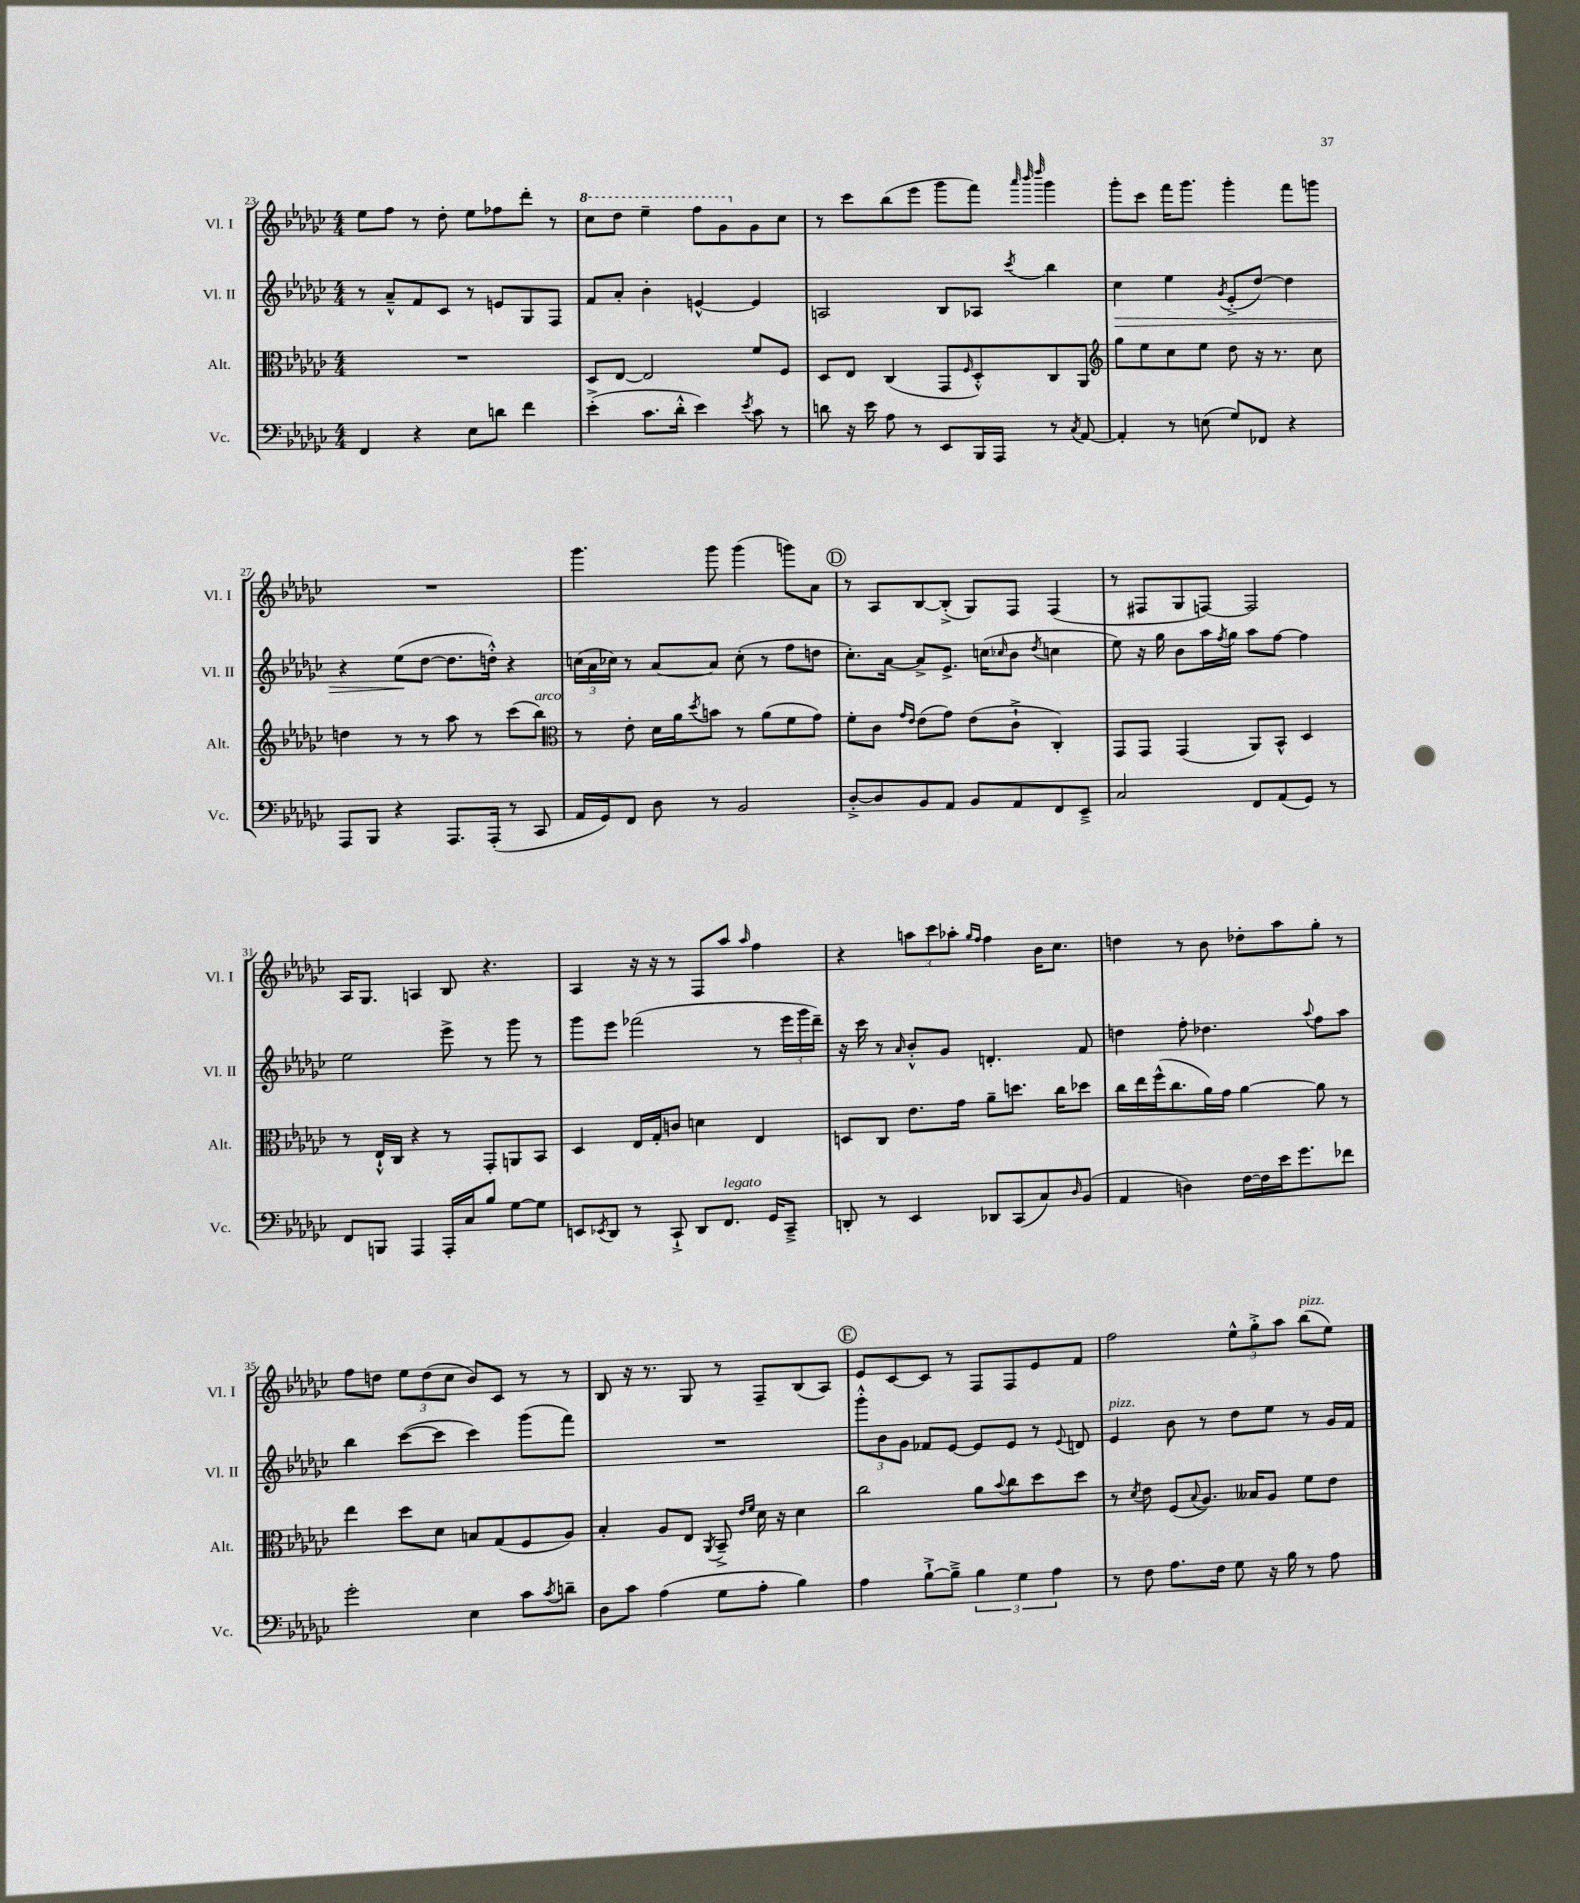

**kern	**kern	**kern	**kern
*staff4	*staff3	*staff2	*staff1
*clefF4	*clefC3	*clefG2	*clefG2
*k[b-e-a-d-g-c-]	*k[b-e-a-d-g-c-]	*k[b-e-a-d-g-c-]	*k[b-e-a-d-g-c-]
*M4/4	*M4/4	*M4/4	*M4/4
4FF	1r	8r	8ee-
.	.	8a-~^^	8ff
4r	.	8f	8r
.	.	8c-	8dd-'
8E-	.	8r	8ee-
8d	.	8e	8ff-
4f	.	8G-	8ddd-'
.	.	8F	8r
=	=	=	=
(4e-'^	8D-	8f	8ccc-
.	[8E-	8a-'	8ddd-
8.c-	2E-]	4b-'	4eee-~
16d-'^^	.	.	.
4e-)	.	[4e^^	8fff
.	.	.	8gg-
8qe-	.	.	.
8c-	8f	4e]	8g-
8r	8F	.	8cc-
=	=	=	=
8d	8D-	2A	8r
16r	8E-	.	8ccc-
16e-	.	.	.
8A-	(4C-	.	(8bb-
8r	.	.	8eee-
8EE-	8GG-	8B-	8ggg-
.	16qqF	.	.
16BBB-	8D-'^^)	8A-	8fff)
16AAA-	.	.	.
.	.	.	32qqaaa-
.	.	.	32qqbbb-
.	.	8qccc-	32qqdddd-
8r	8C-	4bb-	4ggg-
8qC-	.	.	.
[8AA-	8AA-	.	.
=	=	=	=
*	*clefG2	*	*
4AA-']	8gg-	4cc-	8ggg-'
.	8ee-	.	8ccc-
8r	8cc-	4ee-	16fff
.	.	.	8.ggg-
(8E	8ee-	.	.
.	.	8qg-	.
8G-)	8dd-	(8e-'^	4ggg-'
8FF-	16r	[8dd-)	.
.	8.r	.	.
4r	.	4dd-]	8fff
.	8cc-	.	8ggg
=	=	=	=
8AAA-	4dd	4r	1r
8BBB-	.	.	.
4r	8r	(8ee-	.
.	8r	[8dd-	.
8.AAA-	8aa-	8.dd-]	.
.	8r	.	.
(16AAA-'	.	16dd'^^)	.
8r	(8ccc-	4r	.
8CC-	8bb-)	.	.
=	=	=	=
*	*clefC3	*	*
16AA-	8r	(24cc	4.ggg-
.	.	24a-	.
16GG-)	.	.	.
.	.	24cc-)	.
8FF	8e-'	8r	.
8D-	16d-	[8a-	.
.	16a-	.	.
.	8qdd-	.	.
8r	8b	8a-]	8ggg-
2BB-	8r	(8cc-'	(4ggg-
.	(8a-	8r	.
.	8f	8ff	8ggg)
.	8g-)	8dd	8a-
=	=	=	=
[8D-'^	8f'	8.cc-')	8r
8D-]	8c-	.	8A-
.	.	[16a-	.
.	16qqg-	.	.
.	16qqe-	.	.
8BB-	(8e-	8a-^]	[8B-
8AA-	8g-)	8.e-^	(8B-'^]
8BB-	(8e-	.	8G-)
.	.	(16cc	.
.	.	16qqcc-	.
8AA-	8c-`^	8b-	8F
.	.	8qdd-	.
8FF	4C-')	4cc	(4F
8EE-~^	.	.	.
=	=	=	=
2C-	8GG-	8ee-)	8r
.	8GG-	16r	8F#
.	.	16gg-	.
.	(4GG-	8b-	8G-
.	.	16aa-	[8F)
.	.	8qff	.
.	.	16gg-	.
8FF	8AA-)	8aa-	2F]
(8AA-	8BB-^^	[8ff	.
8GG-)	4D-	4ff]	.
8r	.	.	.
=	=	=	=
8FF	8r	2ee-	16A-
.	.	.	8.G-
8BBB	16E-`^^	.	.
.	16C-	.	.
4AAA-	4r	.	4A
16AAA-'	8r	8eee-^	8B-
16C-	.	.	.
8B-	8GG-'	8r	4.r
[8G-	8AA	8ggg-	.
8G-]	8BB-	8r	.
=	=	=	=
8EE	4D-	8ggg-	4A-
8qEE-	.	.	.
8DD-	.	8eee-	.
8r	16E-	(2fff-	16r
.	16G-'	.	16r
8CC-`^	8c	.	8r
8DD-	4d	.	8F
8.FF	.	.	8aa-
.	.	.	16qqaa-
.	4E-	8r	4ff
16GG-	.	.	.
8CC-~^	.	24eee-	.
.	.	24ggg-	.
.	.	24ddd-~)	.
=	=	=	=
8DD'	8D	16r	4r
.	.	16ccc-	.
8r	8C-	8r	.
.	.	16qqa-	.
4EE-	8.e-	8b-'^^	12aa
.	.	.	12ccc-
.	.	8g-	.
.	.	.	12aa-'
.	16g-	.	.
.	.	.	16qqgg-
.	.	.	16qqff
8DD-	8a-~	4.d'	4ff
(8CC-	8.dd	.	.
8C-)	.	.	16b-
.	16cc-	.	8.cc-
16qqD-	.	.	.
(8BB-	8dd-	8f	.
=	=	=	=
4AA-	16cc-	4dd	4dd
.	16ee-	.	.
.	(16ff^^	.	.
.	8.cc-	.	.
4D)	.	8ff'	8r
.	16a-)	4.dd-	8b-
.	16g-	.	.
[16F	[4a-	.	8dd-'
16F]	.	.	.
16e-	.	.	8aa-
8.g-	.	.	.
.	.	8qqaa-	.
.	8a-]	8ff	8gg-'
8f-	8r	8aa-	8r
=	=	=	=
2g-'	4ee-	4bb-	8ff
.	.	.	8dd
.	8dd-	([8ccc-	12ee-
.	.	.	(12dd
.	8d-	8ccc-]	.
.	.	.	12cc-
4E-	8B	4ccc-)	8b-)
.	(8G-	.	8c-
8c-	8F	(8ggg-	8r
8qc-	.	.	.
8d~	8A-)	8fff)	8r
=	=	=	=
8D-	4B-'	1r	8B-
8c-	.	.	16r
.	.	.	8.r
(4A-	8A-	.	.
.	8E-	.	8G-
.	8qAA-	.	.
8G-	8BB-~^	.	8r
.	16qqe-	.	.
.	16qqf	.	.
8A-'	16d-	.	8F~
.	16r	.	.
4B-)	4d-	.	(8B-
.	.	.	8A-)
=	=	=	=
4A-	2cc-	12ggg-'^^	8e-
.	.	12b-	.
.	.	.	[8c-
.	.	12g-	.
[8B-`^	.	8f-	8c-]
8B-~^]	.	[8e-	8r
6B-	8a-	8e-]	8F
.	8qqb-	.	.
.	8cc-	8e-	8F
6G-	.	.	.
.	8dd-	8r	8e-
6A-	.	.	.
.	.	8qqe-	.
.	8dd-	8d	8f
=	=	=	=
8r	8r	4e-	2ff
.	8qd-	.	.
8F	8e-	.	.
8.A-	(8F	8b-	.
.	8qqB-	.	.
.	8.A-)	8r	.
16F	.	.	.
8G-	.	8dd-	12ee-^^
.	16B--	.	.
.	.	.	12gg-'^
16r	8A-	8ee-	.
.	.	.	12aa-
16B-	.	.	.
8r	8f	8r	(8bb-
8A-	8e-	16g-	8ee-)
.	.	16f	.
==	==	==	==
*-	*-	*-	*-
